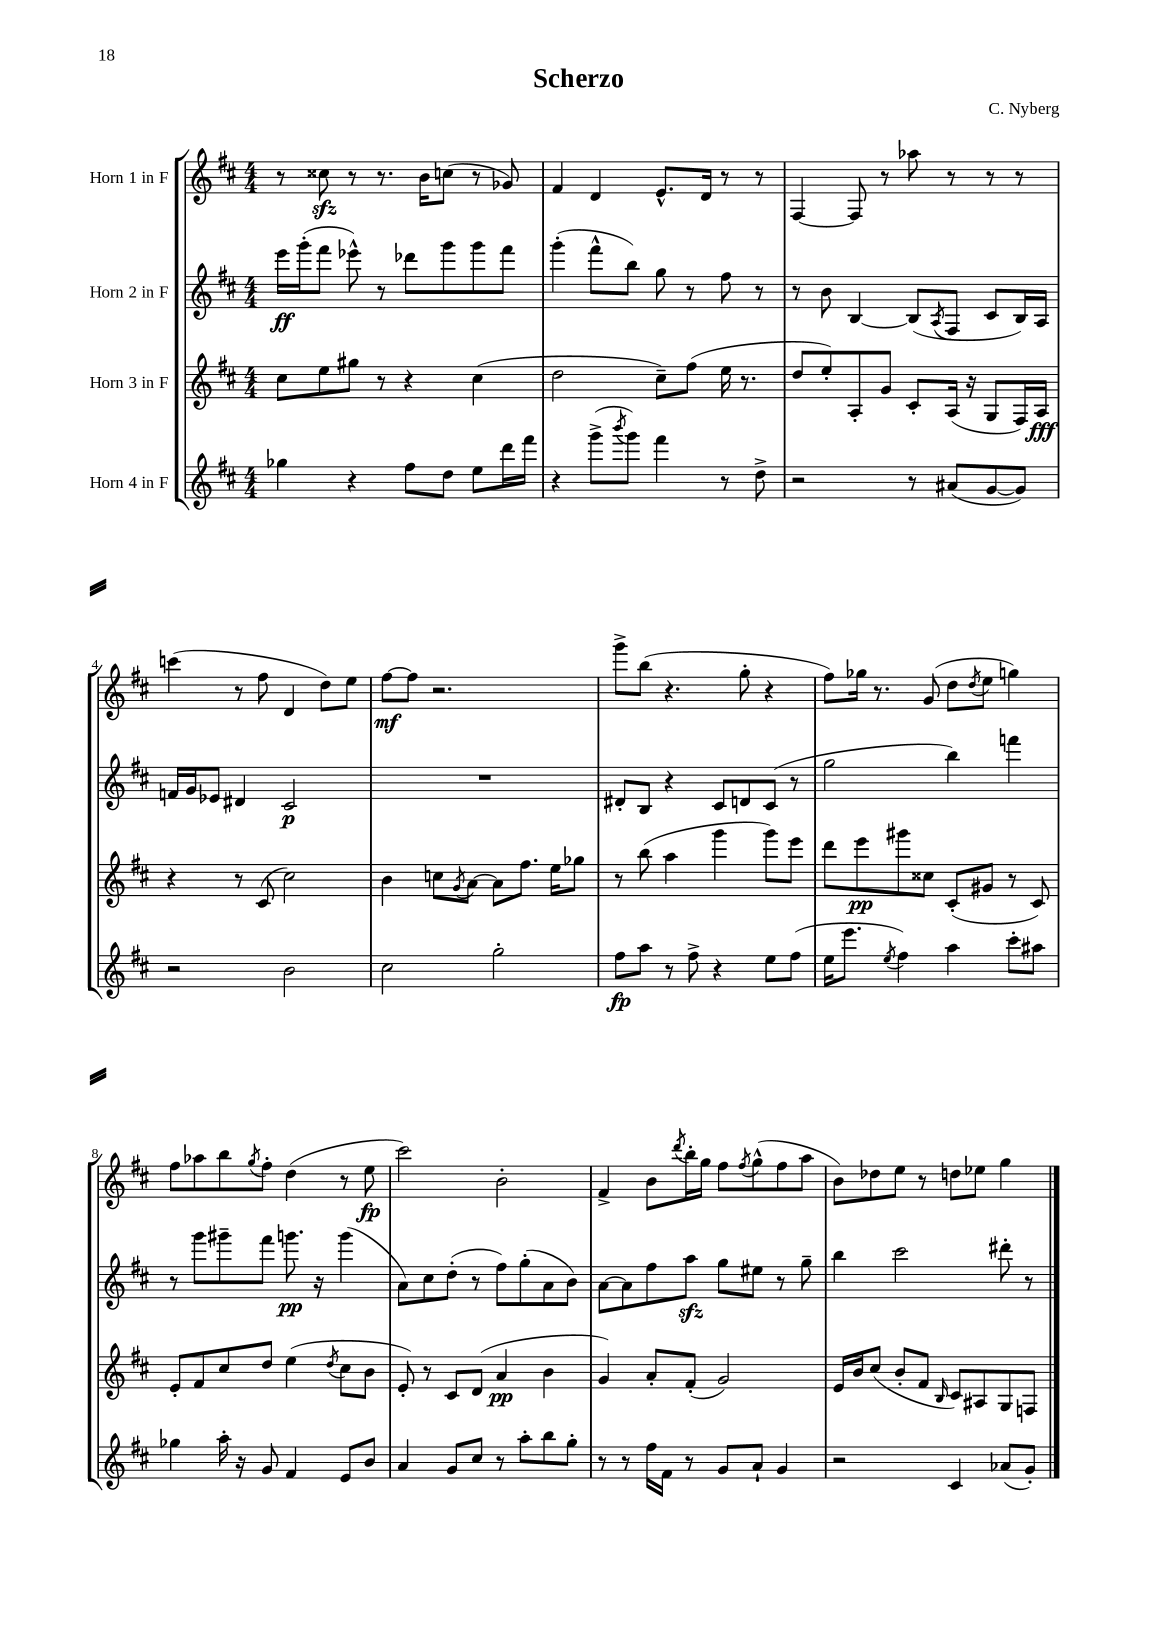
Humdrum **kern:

**kern	**kern	**kern	**kern
*staff4	*staff3	*staff2	*staff1
*clefG2	*clefG2	*clefG2	*clefG2
*k[f#c#]	*k[f#c#]	*k[f#c#]	*k[f#c#]
*M4/4	*M4/4	*M4/4	*M4/4
4gg-\	8cc#\L	16eee\LL	8r
.	.	(16ggg'\J	.
.	8ee\	8fff#\J	8cc##\
4r	8gg#\J	8eee-^^\)	8r
.	8r	8r	8.r
8ff#\L	4r	8ddd-\L	.
.	.	.	16b\LK
8dd\J	.	8ggg\	(8cc\J
8ee\L	(4cc#\	8ggg\	8r
16ddd\L	.	8fff#\J	8g-/)
16fff#\JJ	.	.	.
=	=	=	=
4r	2dd\	(4ggg'\	4f#/
(8ggg^\L	.	8fff#^^\L	4d/
8qbbb/	.	.	.
8ggg\J)	.	8bb\J)	.
4fff#\	8cc#~\L)	8gg\	8.e^^/L
.	(8ff#\J	8r	.
.	.	.	16d/Jk
8r	16ee\	8ff#\	8r
.	8.r	.	.
8dd^\	.	8r	8r
=	=	=	=
2r	8dd/L	8r	[4F#/
.	8ee'/)	8b\	.
.	8A'/	[4B/	8F#/]
.	8g/J	.	8r
8r	8c#'/L	(8B/]L	8aa-\
.	.	8qA/	.
(8a#/L	(16A/Jk	8F#/J	8r
.	16r	.	.
[8g/	8G/L	8c#/L	8r
8g/]J)	16F#/L)	16B/L)	8r
.	16A/JJ	16A/JJ	.
=	=	=	=
2r	4r	16f/LL	(4ccc\
.	.	16g/J	.
.	.	8e-/J	.
.	8r	4d#/	8r
.	(8c#/	.	8ff#\
2b\	2cc#\)	2c#/	4d/
.	.	.	8dd\L)
.	.	.	8ee\J
=	=	=	=
2cc#\	4b\	1r	[8ff#\L
.	.	.	8ff#\]J
.	8cc\L	.	2.r
.	8qg/	.	.
.	[8a\J	.	.
2gg'\	8a\]L	.	.
.	8.ff#\J	.	.
.	16ee\LK	.	.
.	8gg-\J	.	.
=	=	=	=
8ff#\L	8r	8d#'/L	8ggg^\L
8aa\J	(8bb\	8B/J	(8bb\J
8r	4aa\	4r	4.r
8ff#^\	.	.	.
4r	4ggg\	8c#/L	.
.	.	8d/	8gg'\
8ee\L	8ggg\L)	(8c#/J	4r
(8ff#\J	8eee\J	8r	.
=	=	=	=
16ee\LK	8ddd\L	2gg\	8ff#\L)
8.eee\J	.	.	.
.	8eee\	.	16gg-\Jk
.	.	.	8.r
8qee/	.	.	.
4ff#\)	8ggg#\	.	.
.	8cc##\J	.	(8g/
4aa\	(8c#'/L	4bb\)	8dd\L
.	.	.	8qdd/
.	8g#/J	.	8ee\J
8ccc#'\L	8r	4fff\	4gg\)
8aa#\J	8c#/)	.	.
=	=	=	=
4gg-\	8e'/L	8r	8ff#\L
.	8f#/	8ggg\L	8aa-\
16aa'\	8cc#/	8ggg#~\	8bb\
16r	.	.	.
.	.	.	8qgg/
8g/	8dd/J	8fff#\J	8ff#'\J
4f#/	(4ee\	8.ggg\	(4dd\
.	.	16r	.
.	8qdd/	.	.
8e/L	8cc#\L	(4ggg\	8r
8b/J	8b\J	.	8ee\
=	=	=	=
4a/	8e'/)	8a\L)	2ccc#\)
.	8r	8cc#\	.
8g/L	8c#/L	(8dd'\J	.
8cc#/J	(8d/J	8r	.
8r	4a/	8ff#\L)	2b'\
8aa'\L	.	(8gg'\	.
8bb\	4b\	8a\	.
8gg'\J	.	8b\J)	.
=	=	=	=
8r	4g/)	[8a\L	4f#^/
8r	.	8a\]	.
16ff#\LL	8a'/L	8ff#\	8b\L
16f#\JJ	.	.	.
.	.	.	8qddd/
8r	(8f#'/J	8aa\J	16bb'\L
.	.	.	16gg\JJ
8g/L	2g/)	8gg\L	8ff#\L
.	.	.	8qff#/
8a`/J	.	8ee#\J	(8gg^^\
4g/	.	8r	8ff#\
.	.	8gg~\	8aa\J
=	=	=	=
2r	16e/LL	4bb\	8b\L)
.	16b/J	.	.
.	(8cc#/J	.	8dd-\
.	8b'/L	2ccc#\	8ee\J
.	8f#/J	.	8r
.	16qqB/	.	.
4c#/	8c#/L)	.	8dd\L
.	8A#/	.	8ee-\J
(8a-/L	8G/	8ddd#'\	4gg\
8g'/J)	8F/J	8r	.
==	==	==	==
*-	*-	*-	*-
